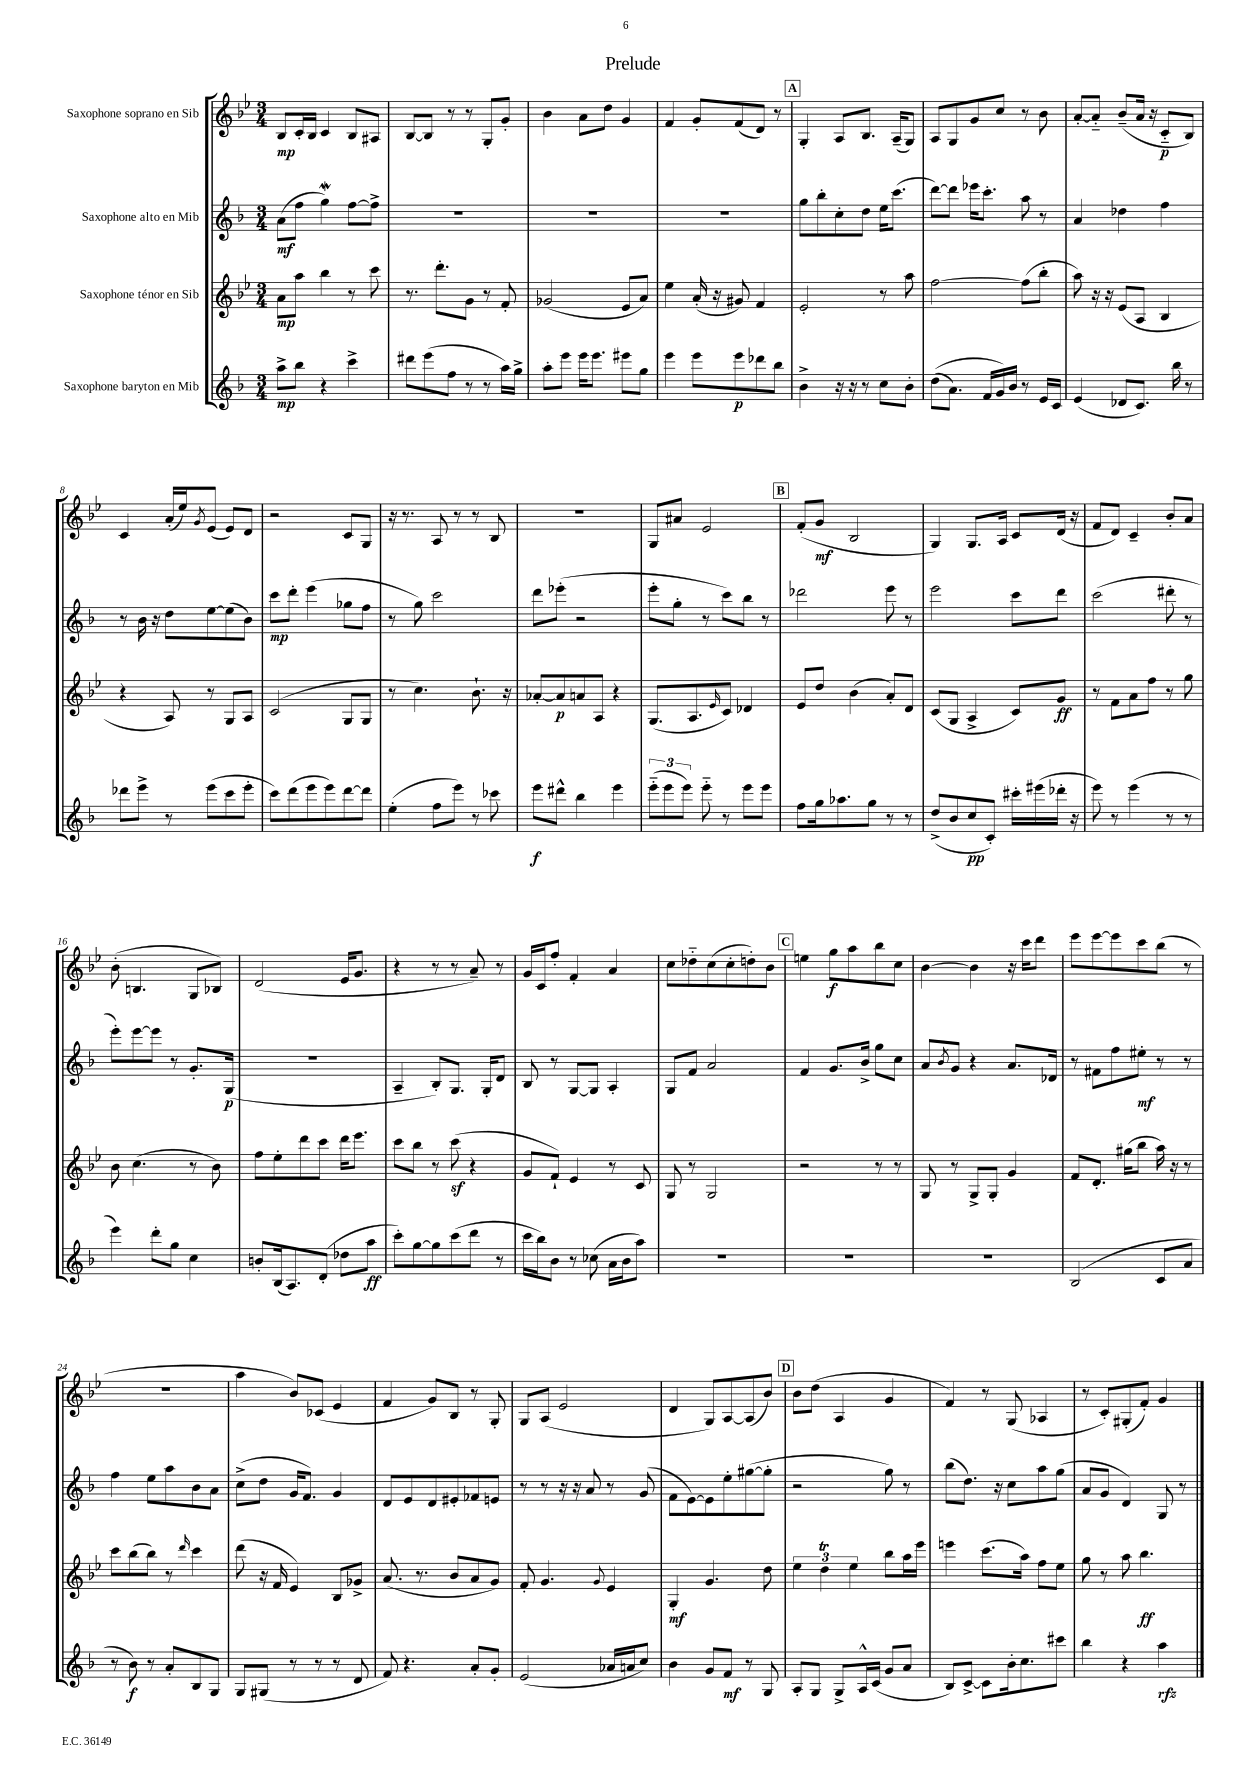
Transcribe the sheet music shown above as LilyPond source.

\header { title = "Prelude" }
<<
\new StaffGroup <<
\new Staff = "s0" \with { instrumentName = "Saxophone soprano en Sib" } {
    \clef treble \key bes \major \numericTimeSignature \time 3/4
    bes8\mp c'16-. bes16 c'4 bes8 ais8 |
    bes8~ bes8 r8 r8 g8-. g'8-. |
    bes'4 a'8 d''8 g'4 |
    f'4 g'8-. f'8( d'8) r8 |
    \mark \markup { \box "A" } g4-. a8 bes8. a16--( g8) |
    a8 g8 g'8 c''8 r8 bes'8 |
    a'8~-. a'8-_ bes'8--( a'16 r16 c'8-_\p bes8) |
    c'4 a'16-.( ees''16) \acciaccatura { g'8 } ees'8( ees'8) d'8 |
    r2 c'8 g8 |
    r16 r8. a8 r8 r8 bes8 |
    R2. |
    g8 ais'8 ees'2 |
    \mark \markup { \box "B" } f'8-.( g'8\mf bes2 |
    g4) g8. a16 c'8 d'16( r16 |
    f'8 d'8) c'4-- bes'8-. a'8 |
    bes'8-.( b4. g8 bes8) |
    d'2( ees'16 g'8. |
    r4 r8 r8 a'8--) r8 |
    g'16 c'16 f''8-. f'4-. a'4 |
    c''8 des''8-_ c''8( c''8-. d''8-.) bes'8 |
    \mark \markup { \box "C" } e''4 g''8\f a''8 bes''8 c''8 |
    bes'4~ bes'4 r16 c'''16 d'''8 |
    ees'''8 ees'''8~ ees'''8 c'''8 bes''8( r8 |
    R2. |
    a''4 bes'8) ces'8( ees'4 |
    f'4 g'8) bes8 r8 g8-. |
    g8 a8( ees'2 |
    d'4 g8) a8~ a8( bes'8) |
    \mark \markup { \box "D" } bes'8 d''8( a4 g'4 |
    f'4) r8 g8( aes4 |
    r8 c'8-.) gis8-.( f'8-.) g'4 \bar "|." |
}
\new Staff = "s1" \with { instrumentName = "Saxophone alto en Mib" } {
    \clef treble \key f \major \numericTimeSignature \time 3/4
    a'8\mf( f''8 g''4\mordent) f''8~ f''8-> |
    R2. |
    R2. |
    R2. |
    \mark \markup { \box "A" } g''8 bes''8-. c''8-. d''8 e''16 c'''8.( |
    d'''8~) d'''8 ees'''16 c'''8.-. a''8 r8 |
    a'4 des''4 f''4 |
    r8 bes'16 r16 d''8 e''8~ e''8( bes'8) |
    c'''8\mp d'''8-. e'''4( ges''8 f''8 |
    r8 g''8) c'''2 |
    d'''8 ees'''8-.( r2 |
    e'''8-. g''8-. r8 c'''8) bes''8 r8 |
    \mark \markup { \box "B" } des'''2 e'''8 r8 |
    e'''2 c'''8 d'''8 |
    c'''2( dis'''8-. r8 |
    e'''8-.) e'''8~ e'''8 r8 g'8.-. g16\p( |
    R2. |
    a4-- bes8-.) g8. g16-. d'8 |
    bes8 r8 g8~ g8 a4-. |
    g8 f'8 a'2 |
    \mark \markup { \box "C" } f'4 g'8. bes'16-> g''8 c''8 |
    a'8 \acciaccatura { bes'8 } g'8 r4 a'8. des'16 |
    r8 fis'8 f''8 eis''8-.\mf r8 r8 |
    f''4 e''8 a''8 bes'8 a'8 |
    c''8->( d''8 g'16 f'8.) g'4 |
    d'8 e'8 d'8 eis'8-. fes'8 e'8 |
    r8 r8 r16 r16 a'8 r8 g'8( |
    f'8 e'8~) e'8 e''8-. gis''8~( gis''8-. |
    \mark \markup { \box "D" } r2 g''8) r8 |
    bes''8( d''8.) r16 c''8 a''8 g''8( |
    a'8 g'8 d'4) g8 r8 \bar "|." |
}
\new Staff = "s2" \with { instrumentName = "Saxophone ténor en Sib" } {
    \clef treble \key bes \major \numericTimeSignature \time 3/4
    a'8\mp a''8 bes''4 r8 c'''8 |
    r8. d'''8.-. g'8 r8 f'8-. |
    ges'2( ees'8 a'8) |
    ees''4 a'16-.( r16 gis'8) f'4 |
    \mark \markup { \box "A" } ees'2-. r8 a''8 |
    f''2~ f''8( bes''8-. |
    a''8) r16 r16 ees'8( a8 bes4 |
    r4 a8) r8 g8 a8 |
    c'2( g8 g8 |
    r8 c''4.) bes'8.-! r16 |
    aes'8~-. aes'8\p a'8 a8 r4 |
    g8.( a8. \grace { ees'16 } c'8) des'4 |
    \mark \markup { \box "B" } ees'8 d''8 bes'4( a'8-.) d'8 |
    c'8( g8 a4-> c'8) g'8\ff |
    r8 f'8 a'8 f''8 r8 g''8 |
    bes'8 c''4.( r8 bes'8) |
    f''8 ees''8-. d'''8 c'''8 d'''16 ees'''8. |
    c'''8 bes''8 r8 c'''8\sf( r4 |
    g'8 f'8-!) ees'4 r8 c'8 |
    g8 r8 g2 |
    \mark \markup { \box "C" } r2 r8 r8 |
    g8 r8 g8-> g8-. g'4 |
    f'8 d'8.-. gis''16( bes''8 a''16) r16 r8 |
    c'''8 bes''8( bes''8) r8 \grace { d'''16 } c'''4 |
    d'''8( r16 f'16 ees'4) bes8 ges'8-> |
    a'8.( r8. bes'8 a'8 g'8) |
    f'8-. g'4. \appoggiatura { g'8 } ees'4 |
    g4-.\mf g'4. d''8 |
    \mark \markup { \box "D" } \tuplet 3/2 { ees''4 d''4\trill ees''4 } bes''8 a''16 ees'''16 |
    e'''4 c'''8.( a''16) f''8 ees''8 |
    g''8 r8 a''8 bes''4.\ff \bar "|." |
}
\new Staff = "s3" \with { instrumentName = "Saxophone baryton en Mib" } {
    \clef treble \key f \major \numericTimeSignature \time 3/4
    a''8->\mp bes''8 r4 c'''4-> |
    dis'''8 e'''8( f''8 r8 r8 a''16) g''16-> |
    a''8-. e'''8 e'''16 e'''8. eis'''8 g''8 |
    e'''4 e'''8 e'''8\p des'''8 bes''8 |
    \mark \markup { \box "A" } bes'4-> r16 r16 r8 c''8 bes'8-. |
    d''8(\( a'8.) f'16 g'16\) bes'16 r8 e'16 c'16 |
    e'4( des'8 c'8.) bes''16 r8 |
    des'''8 e'''8-> r8 e'''8( c'''8 e'''8-. |
    c'''8) d'''8( e'''8 e'''8) d'''8~ d'''8 |
    e''4-.( f''8 e'''8) r8 ces'''8 |
    e'''8\f dis'''8-^ bes''4 e'''4 |
    \tuplet 3/2 { e'''8-_( e'''8 e'''8) } e'''8-_ r8 e'''8 e'''8 |
    \mark \markup { \box "B" } f''8 g''16 aes''8. g''8 r8 r8 |
    d''8->( bes'8 c''8\pp c'8-.) cis'''16-. eis'''16( des'''16-. r16 |
    e'''8) r8 e'''4( r8 r8 |
    e'''4) d'''8-. g''8 c''4 |
    b'8-. bes16( a8.) d'8-.( des''8 a''8\ff |
    c'''8-.) g''8~ g''8 c'''8( d'''8 r8 |
    c'''16 bes''16) bes'8 r8 ces''8( a'16 bes'16 a''8) |
    R2. |
    \mark \markup { \box "C" } R2. |
    R2. |
    bes2( c'8 a'8 |
    r8 bes'8\f) r8 a'8-. bes8 g8 |
    g8 gis8( r8 r8 r8 d'8 |
    f'8) r4. a'8-. g'8-. |
    e'2( aes'16 a'16 c''8) |
    bes'4 g'8 f'8\mf r8 g8 |
    \mark \markup { \box "D" } a8-. g8 g8-> a16-^ c'16( g'8 a'8 |
    bes8) c'8~-> c'8 bes'16-. c''8. cis'''8 |
    bes''4 r4 a''4\rfz \bar "|." |
}
>>
>>
